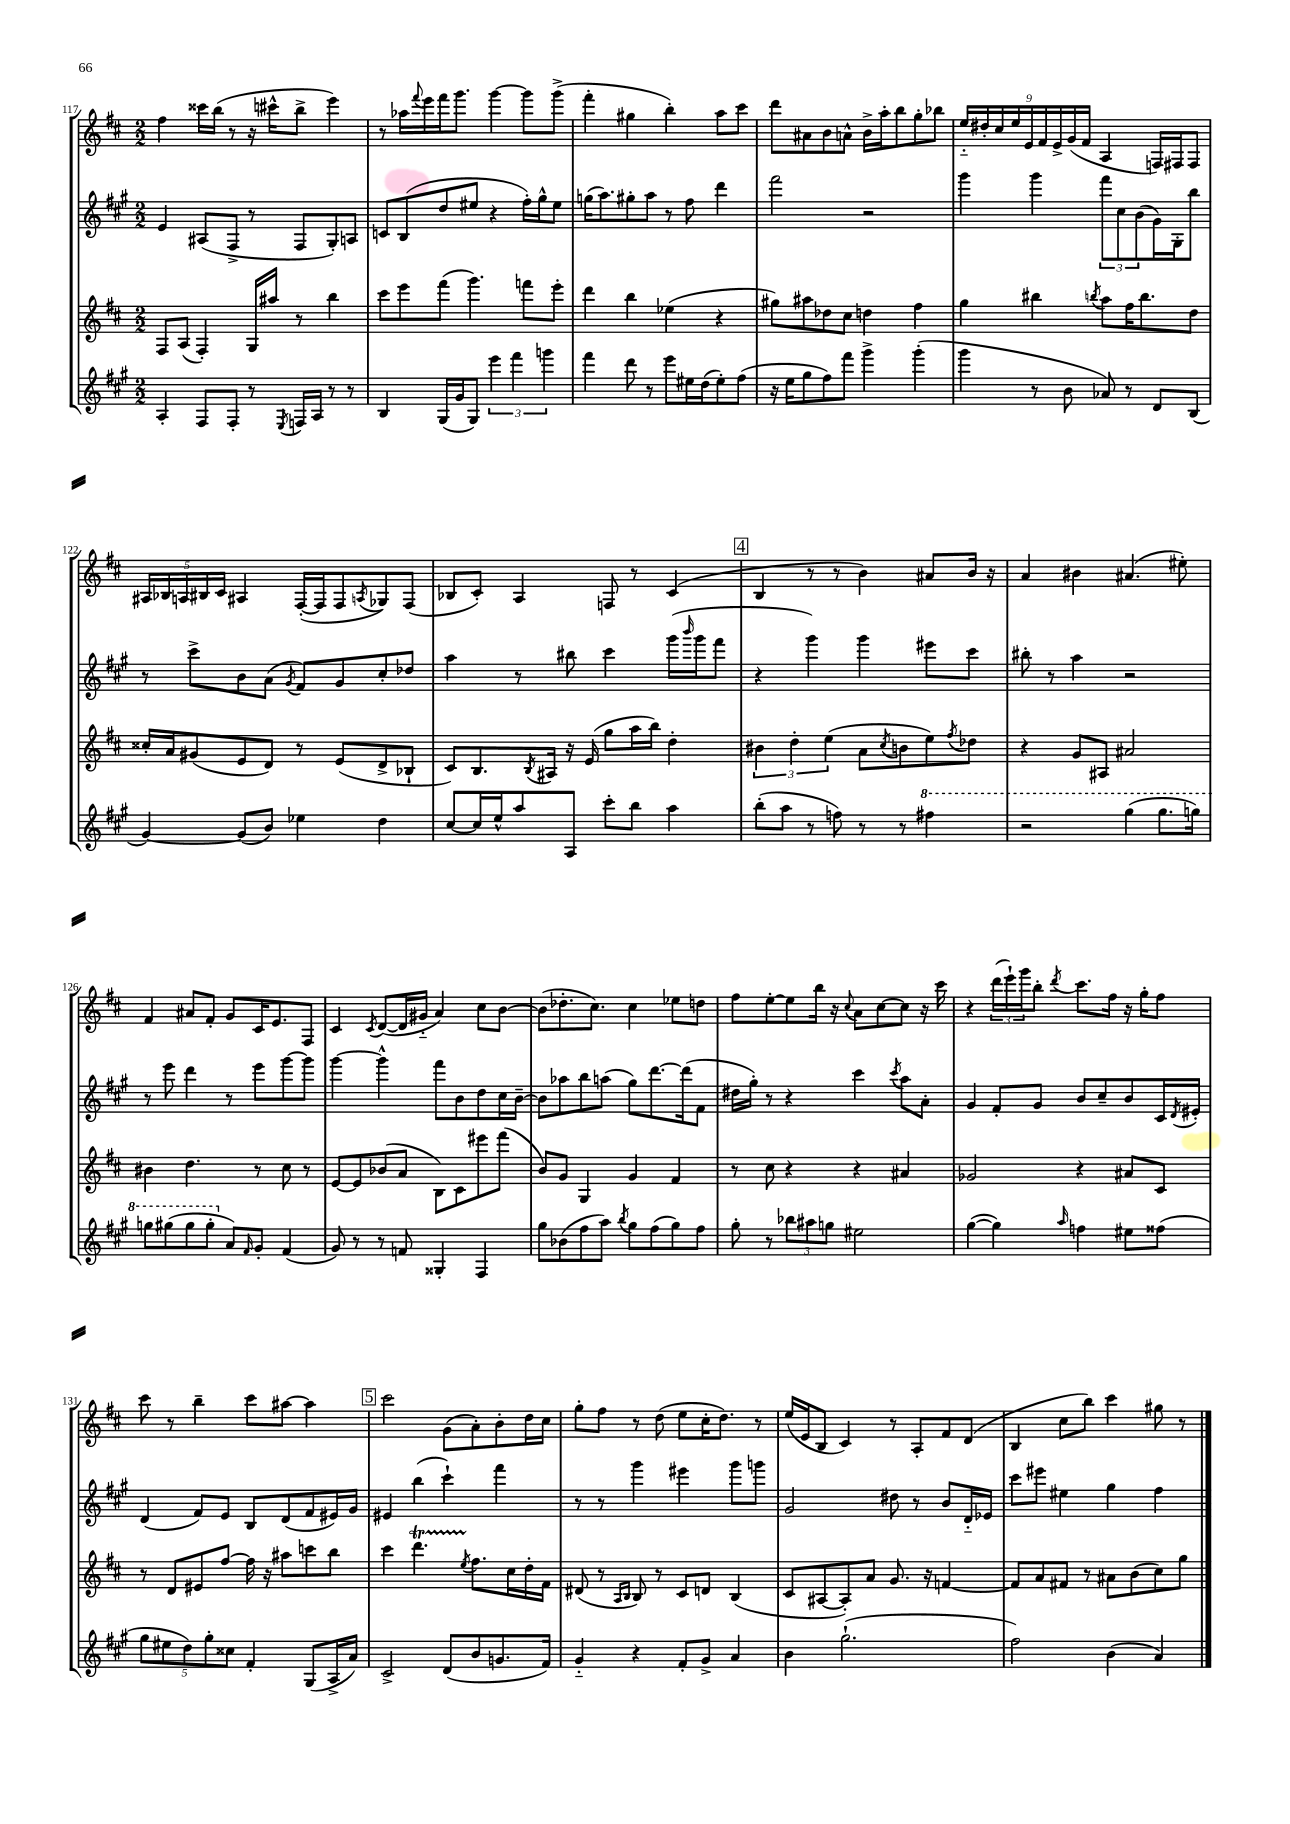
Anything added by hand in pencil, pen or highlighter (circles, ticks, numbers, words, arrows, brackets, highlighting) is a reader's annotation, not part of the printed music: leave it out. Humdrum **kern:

**kern	**kern	**kern	**kern
*part4	*part3	*part2	*part1
*staff4	*staff3	*staff2	*staff1
*clefG2	*clefG2	*clefG2	*clefG2
*k[f#c#g#]	*k[f#c#]	*k[f#c#g#]	*k[f#c#]
*M2/2	*M2/2	*M2/2	*M2/2
=117	=117	=117	=117
4A'/	8F#/L	4e/	4ff#\
.	(8A/J	.	.
8F#/L	4F#'/)	(8A#X/L	16ccc##X\LL
.	.	.	(16bb\JJ
8F#'/J	.	8F#^/J	8r
8r	16G/LL	8r	16r
.	16aa#X/JJ	.	16ccc#X^^\KL
8qE/	.	.	.
16Fn/LL	8r	8F#/L	8bb^\J
16A/JJ	.	.	.
8r	4bb\	8G#'/)	4eee\)
8r	.	8An/J	.
=118	=118	=118	=118
4B/	8ccc#\L	8cn/L	8r
.	8eee\	(8B/	16aa-X\LL
.	.	.	8qqfff#/
.	.	.	16eee\
(16G#/LL	(8fff#\J	8dd/	16fff#\J
16g#/J	.	.	8.ggg\J
8G#/J)	4.ggg\)	8ee#X/J	.
6eee\	.	4r	[4ggg\
6fff#\	.	.	.
.	8fffn\L	16ff#'\LL)	8ggg\L]
.	.	16gg#^^\J	.
6gggn\	.	.	.
.	8eee'\J	8ee#\J	(8ggg^\J
=119	=119	=119	=119
4fff#\	4ddd\	(16ggn\KL	4fff#'\
.	.	8.aa\)	.
8ddd\	4bb\	8gg#X'\	4gg#X\
8r	.	8aa\J	.
8eee\L	(4ee-X\	8r	4bb'\)
16ee#X\L	.	8ff#\	.
(16dd\J	.	.	.
8ee#'\)	4r	4ddd\	8aa\L
(8ff#\J	.	.	8ccc#\J
=120	=120	=120	=120
16r	8gg#X\L)	2fff#\	8ddd\L
16ee\KL	.	.	.
8gg#\	8aa#X\	.	8a#X\
8ff#\)	8dd-X\	.	8b\
8fff#\J	8cc#\J	.	8an^^\J
4ggg#^\	4ddn\	2r	16b^\LL
.	.	.	16aa'\J
.	.	.	8bb\
(4ggg#'\	4ff#\	.	8gg'\
.	.	.	8bb-X\J
=121	=121	=121	=121
4ggg#\	4gg\	4ggg#\	18ee/LL
.	.	.	18dd#X'/
.	.	.	18cc#/
.	.	.	18ee/
.	.	.	18e/
8r	4bb#X\	4ggg#\	.
.	.	.	18f#/
.	.	.	18e^/
8b\	.	.	.
.	.	.	(18g/
.	.	.	18f#/JJ
.	8qbbn/	.	.
8a-X/)	8aa\L	12fff#\L	4A/
.	.	12cc#\	.
8r	16ff#\K	.	.
.	.	(12b\	.
.	8.bb\	.	.
8d/L	.	16g#\L)	16Fn/LL)
.	.	16G#'\J	16F#X/J
(8B/J	8dd\J	8bb\J	8F#/J
!!LO:LB:g=z
=122	=122	=122	=122
[4g#/)	16cc##X'/LL	8r	20A#X/LL
.	.	.	20B-X/
.	16a/J	.	.
.	.	.	20An/
.	(8g#X/	8ccc#^\L	.
.	.	.	20B#X/
.	.	.	20c#/JJ
(8g#/L]	8e/	8b\	4A#X/
8b/J)	8d/J)	(8a\J	.
.	.	8qg#/	.
4ee-X\	8r	8f#/L)	([16F#'/LL
.	.	.	16F#/J]
.	(8e/L	8g#/	8F#/
.	.	.	8qAn/
4dd\	8d^/	8cc#'/	8G-X/)
.	8B-X`/J	8dd-X/J	(8F#/J
=123	=123	=123	=123
[8cc#/L	8c#/L)	4aa\	8B-X/L
16cc#/L]	8.B/	.	8c#'/J)
16ee^^/J	.	.	.
8aa/	.	8r	4A/
.	8qB/	.	.
.	16A#X/Jk	.	.
8A/J	16r	8bb#X\	.
.	(16e/	.	.
8ccc#'\L	8gg\L	4ccc#\	8Fn/
8bb\J	16aa\L	.	8r
.	16bb\JJ)	.	.
4aa\	4dd'\	(16ggg#\LL	(4c#/
.	.	16qqbbb/	.
.	.	16ggg#\J	.
.	.	8fff#\J	.
!!LO:REH:place=s1:t=4
=124	=124	=124	=124
(8bb'\L	6b#X\	4r	4B/
8aa\J	.	.	.
.	6dd'\	.	.
8r	.	4ggg#\)	8r
.	(6ee\	.	.
8ffn\)	.	.	8r
8r	8a\L	4ggg#\	4b\)
.	8qcc#/	.	.
8r	8bn\	.	.
*8va	*	*	*
4fff#X\	8ee\)	8eee#X\L	8a#X/L
.	8qff#/	.	.
.	8dd-X\J	8ccc#\J	16b/Jk
.	.	.	16r
=125	=125	=125	=125
2r	4r	8bb#X'\	4a/
.	.	8r	.
.	8g/L	4aa\	4b#X\
.	8A#X/J	.	.
(4ggg#\	2a#X/	2r	(4.a#X/
8.ggg#\L	.	.	.
.	.	.	8ee#X'\)
16gggn\Jk)	.	.	.
!!LO:LB:g=z
=126	=126	=126	=126
8gggn\L	4b#X\	8r	4f#/
(8ggg#X\	.	8eee\	.
8ggg#\	4.dd\	4ddd\	8a#X/L
8ggg#'\J	.	.	8f#'/J
*X8va	*	*	*
8a/L)	.	8r	8g/L
16qqf#/	.	.	.
8g#'/J	8r	8eee\L	16c#/K
.	.	.	8.e/
(4f#/	8cc#\	[8ggg#\	.
.	8r	8ggg#\J]	8F#/J
=127	=127	=127	=127
8g#/)	[8e/L	[4ggg#\	4c#/
8r	8e/]	.	.
.	.	.	8qc#/
8r	(8b-X/	4ggg#^^\]	([8d/L
8fn/	8a/J	.	16d/L]
.	.	.	16g#X/JJ
4G##X'/	8B\L)	8fff#\L	4a/)
.	8c#\	8b\	.
4F#/	8eee#X\	8dd\	8cc#\L
.	(8fff#\J	16cc#\L	[8b\J
.	.	[16b~\JJ	.
=128	=128	=128	=128
8gg#\L	8b/L)	8b\L]	(8b\L]
(8b-X\	8g/J	8aa-X\	8.dd-X'\
8ff#\	4G/	8bb\	.
.	.	.	8.cc#\J)
8aa\J)	.	(8aan\J	.
8qbb/	.	.	.
8gg#\L	4g/	8gg#\L)	4cc#\
(8ff#\	.	[8.ddd\	.
8gg#\)	4f#/	.	8ee-X\L
.	.	(16ddd\k]	.
8ff#\J	.	8f#\J	8ddn\J
=129	=129	=129	=129
8gg#'\	8r	16dd#X\LL	8ff#\L
.	.	16gg#'\JJ)	.
8r	8cc#\	8r	[8ee'\
12bb-X\L	4r	4r	8ee\]
12aa#X\	.	.	.
.	.	.	16bb\Jk
12ggn\J	.	.	.
.	.	.	16r
.	.	.	8qqcc#/
2ee#X\	4r	4ccc#\	8a\L
.	.	.	[8cc#\
.	.	8qccc#/	.
.	4a#X/	8aa\L	8cc#\J]
.	.	8a'\J	16r
.	.	.	16ccc#\
=130	=130	=130	=130
([4gg#\	2g-X/	4g#/	4r
4gg#\])	.	8f#'/L	(24ddd\LL
.	.	.	24eee`\)
.	.	.	24ggg\J
.	.	8g#/J	8bb'\J
16qqaa/	.	.	8qddd/
4ffn\	4r	8b/L	8.ccc#\L
.	.	8cc#~/	.
.	.	.	16ff#\Jk
8ee#X\L	8a#X/L	8b/	16r
.	.	.	16gg'\KL
(8ff##X\J	8c#/J	16c#/L	8ff#\J
.	.	8qd/	.
.	.	16e#X'/JJ	.
!!LO:LB:g=z
=131	=131	=131	=131
10gg#\L	8r	(4d/	8ccc#\
10ee#X\	.	.	.
.	8d/L	.	8r
10dd\)	.	.	.
.	8e#X/	8f#/L)	4bb~\
10gg#'\	.	.	.
.	[8ff#/J	8e/J	.
10cc##X\J	.	.	.
4f#'/	16ff#\]	8B/L	8ccc#\L
.	16r	.	.
.	8aa#X\L	(8d/	[8aa#X\J
(8G#/L	8cccn\	8f#/	4aa#\]
16A^/L	8bb\J	16e#X/L)	.
16a/JJ)	.	16g#/JJ	.
!!LO:REH:place=s1:t=5
=132	=132	=132	=132
2c#^/	4ccc#\	4e#X/	2ccc#\
.	4.dddT\	(4bb\	.
(8d/L	.	4ccc#`\)	(8g\L
.	8qee/	.	.
8b/	8.ff#\L	.	8a'\)
8.gn/	.	4fff#\	8b'\
.	16cc#\L	.	.
.	16dd'\	.	16dd\L
16f#/Jk)	16f#\JJ	.	16cc#\JJ
=133	=133	=133	=133
4g#/	(8d#X/	8r	8gg'\L
.	8r	8r	8ff#\J
.	16qqA/LL	.	.
.	16qqB/JJ	.	.
4r	8B/)	4ggg#\	8r
.	8r	.	(8dd\
8f#'/L	8c#/L	4eee#X\	8ee\L
8g#^/J	8dn/J	.	16cc#'\K
.	.	.	8.dd\J)
4a/	(4B/	8ggg#\L	.
.	.	8gggn\J	8r
=134	=134	=134	=134
4b\	8c#/L	2g#/	(16ee/LL
.	.	.	16e/J
.	[8A#X/	.	8B/J
(2.gg#`\	8A#'/])	.	4c#/)
.	8a/J	.	.
.	8.g/	8dd#X\	8r
.	.	8r	8A'/L
.	16r	.	.
.	[4fn/	8b/L	8f#/
.	.	16d/L	(8d/J
.	.	16e-X/JJ	.
=135	=135	=135	=135
2ff#\)	8f/L]	8ccc#\L	4B/
.	8a/	8eee#X\J	.
.	8f#X/J	4ee#X\	8cc#\L
.	8r	.	8bb\J)
(4b\	8a#X\L	4gg#\	4ccc#\
.	(8b\	.	.
4a/)	8cc#\)	4ff#\	8gg#X\
.	8gg\J	.	8r
==	==	==	==
*-	*-	*-	*-
